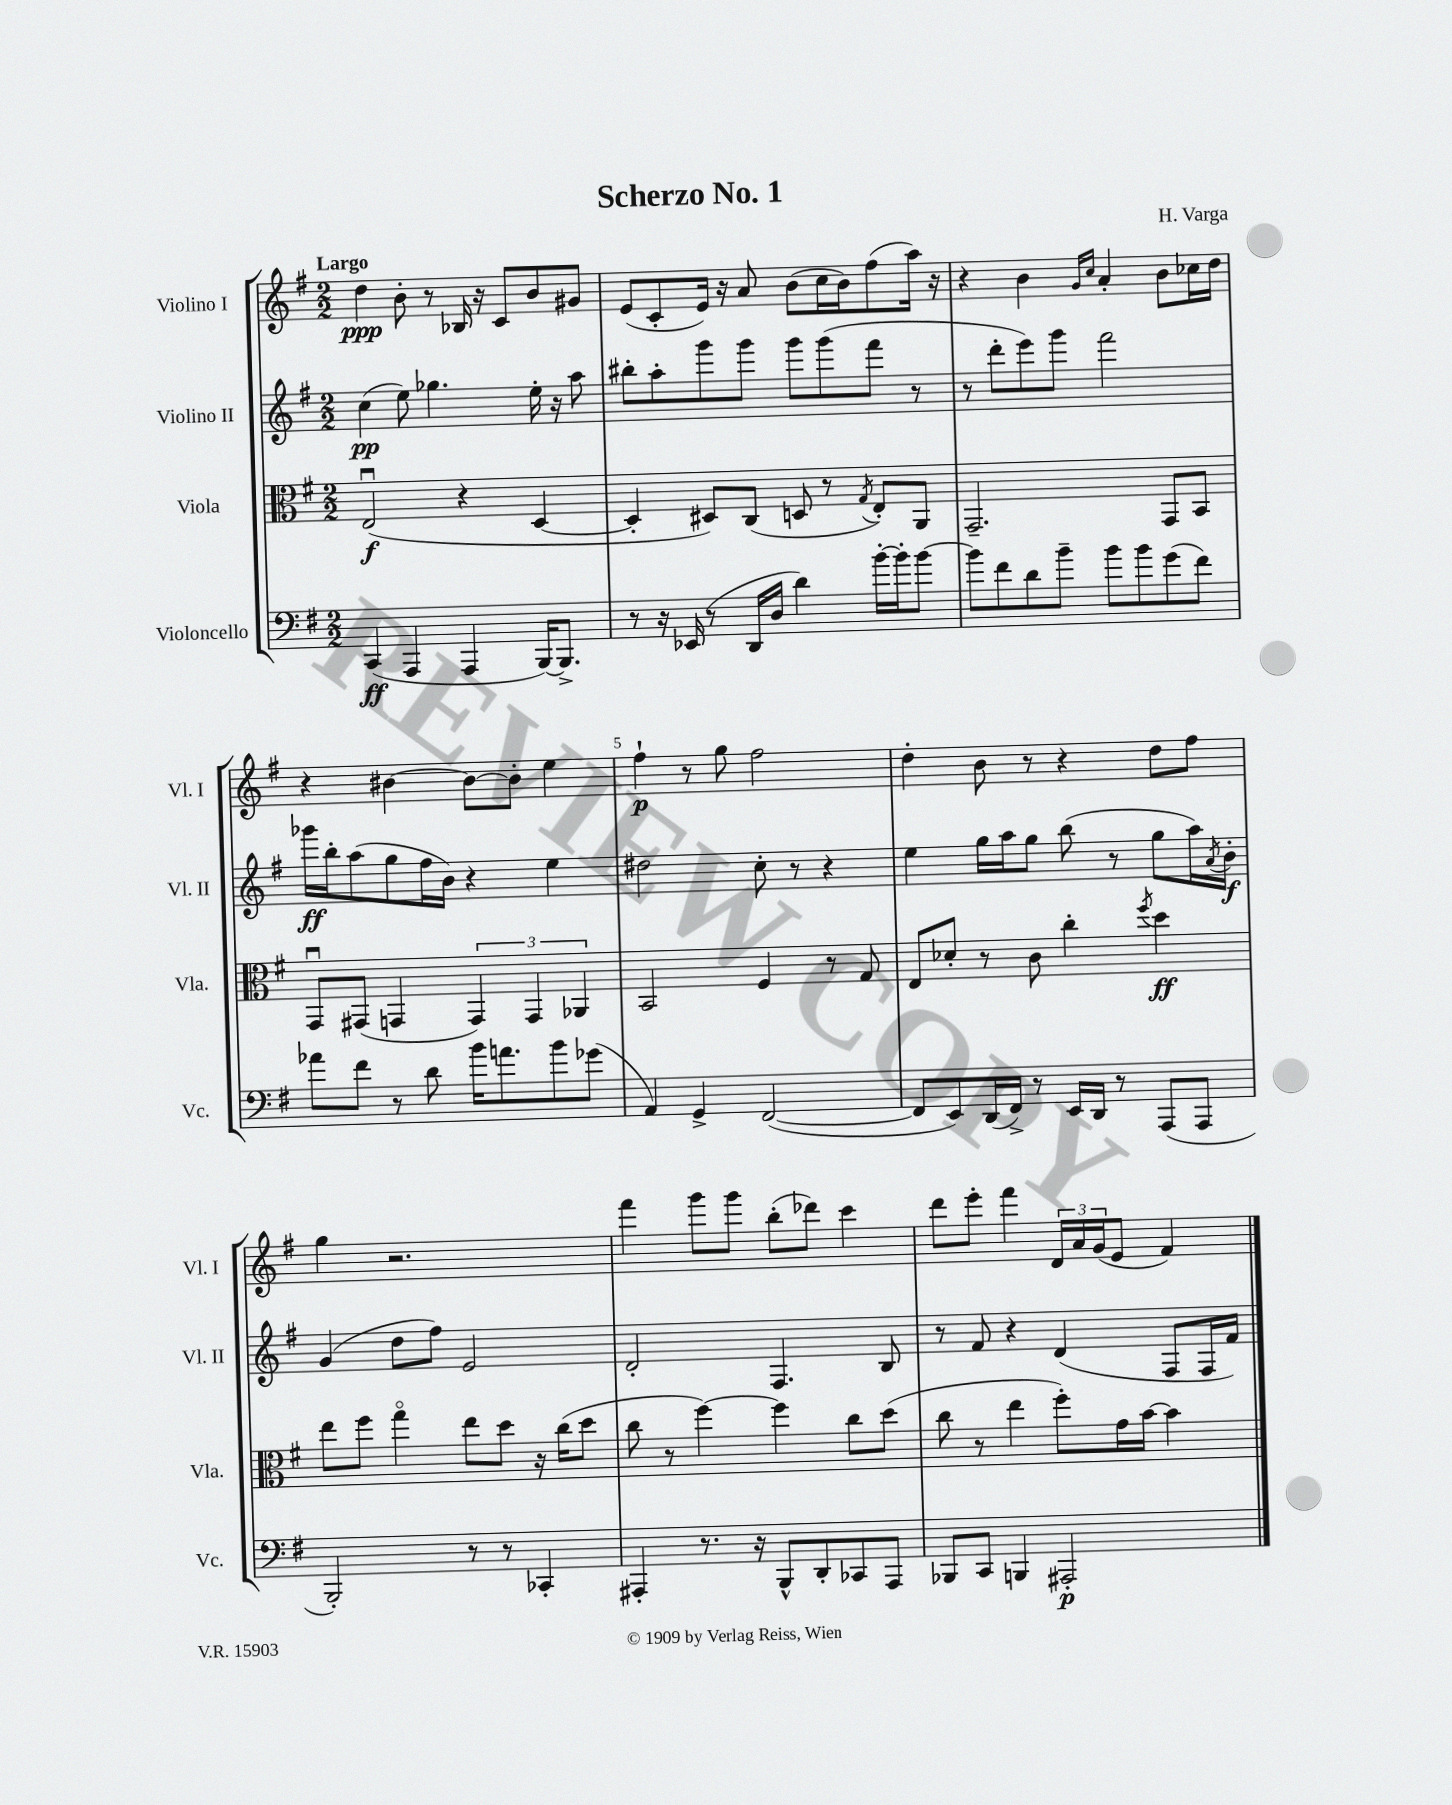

**kern	**kern	**kern	**kern
*staff4	*staff3	*staff2	*staff1
*clefF4	*clefC3	*clefG2	*clefG2
*k[f#]	*k[f#]	*k[f#]	*k[f#]
*M2/2	*M2/2	*M2/2	*M2/2
(4CC	(2Eu	(4cc	4dd
4AAA	.	8ee)	8b'
.	.	4.gg-	8r
4AAA	4r	.	16B-
.	.	.	16r
.	.	.	8c
[16BBB)	[4D	16ee'	8b
8.BBB^]	.	16r	.
.	.	8aa	8g#
=	=	=	=
8r	4D']	8bb#'	(8e
16r	.	8aa'	8c'
(16EE-	.	.	.
8r	8D#)	8ggg	16e)
.	.	.	16r
16DD	(8C	8ggg	8a
16D	.	.	.
4d)	8D	8ggg	(8b
.	8r	(8ggg	16cc
.	.	.	16b)
.	8qG	.	.
[16b'	8E')	8fff#	(8ff#
16b']	.	.	.
[8b	8AA	8r	16aa)
.	.	.	16r
=	=	=	=
8b]	2.GG~	8r	4r
8f#	.	8ddd'	.
8d	.	8eee)	4b
8b~	.	8ggg	.
.	.	.	16qqg
.	.	.	16qqcc
8b	.	2fff#	4a'
8b	.	.	.
(8g	8GG	.	8b
8f#)	8BB	.	16cc-
.	.	.	16dd
=	=	=	=
8a-	8GGu	16ggg-	4r
.	.	16bb'	.
8f#	(8GG#	(8aa	.
8r	4GG	8gg	[4b#
8d	.	16ff#	.
.	.	16b)	.
16b	6GG)	4r	8b#_
8.a	.	.	.
.	.	.	8b#']
.	6GG	.	.
8b	.	4ee	4ee
.	6AA-	.	.
(8g-	.	.	.
=	=	=	=
4AA)	2BB	2dd#	4ff#`
4GG^	.	.	8r
.	.	.	8gg
([2FF#	4F#	8cc'	2ff#
.	.	8r	.
.	8r	4r	.
.	8G	.	.
=	=	=	=
8FF#]	8E	4ee	4dd'
8EE)	8d-'	.	.
(16DD	8r	16gg	8b
16FF#^)	.	16aa	.
8r	8c	8gg	8r
16EE	4cc'	(8bb	4r
16DD	.	.	.
8r	.	8r	.
.	8qff#	.	.
(8AAA	4dd	8gg	8dd
8AAA	.	16aa)	8ff#
.	.	8qa	.
.	.	16b'	.
=	=	=	=
2BBB')	8ee	(4g	4gg
.	8ff#	.	.
.	4ggo	8dd	2.r
.	.	8ff#)	.
8r	8ee	2e	.
8r	8dd	.	.
4CC-'	16r	.	.
.	(16cc	.	.
.	8dd	.	.
=	=	=	=
4AAA#'	8cc	2d'	4fff#
.	8r	.	.
8.r	[4ff#)	.	8ggg
.	.	.	8ggg
16r	.	.	.
8BBB^^	4ff#]	4.F#	(8bb'
8DD'	.	.	8ddd-)
8CC-	8cc	.	4ccc
8AAA#	(8dd	8B	.
=	=	=	=
8BBB-	8cc	8r	8ddd
8CC	8r	8f#	8eee'
4BBB	4ee	4r	4fff#
2AAA#'	8ff#')	(4d	24d
.	.	.	24a
.	.	.	(24g
.	16g	.	8e
.	[16b	.	.
.	4b]	8F#	4f#)
.	.	16F#	.
.	.	16f#)	.
==	==	==	==
*-	*-	*-	*-
